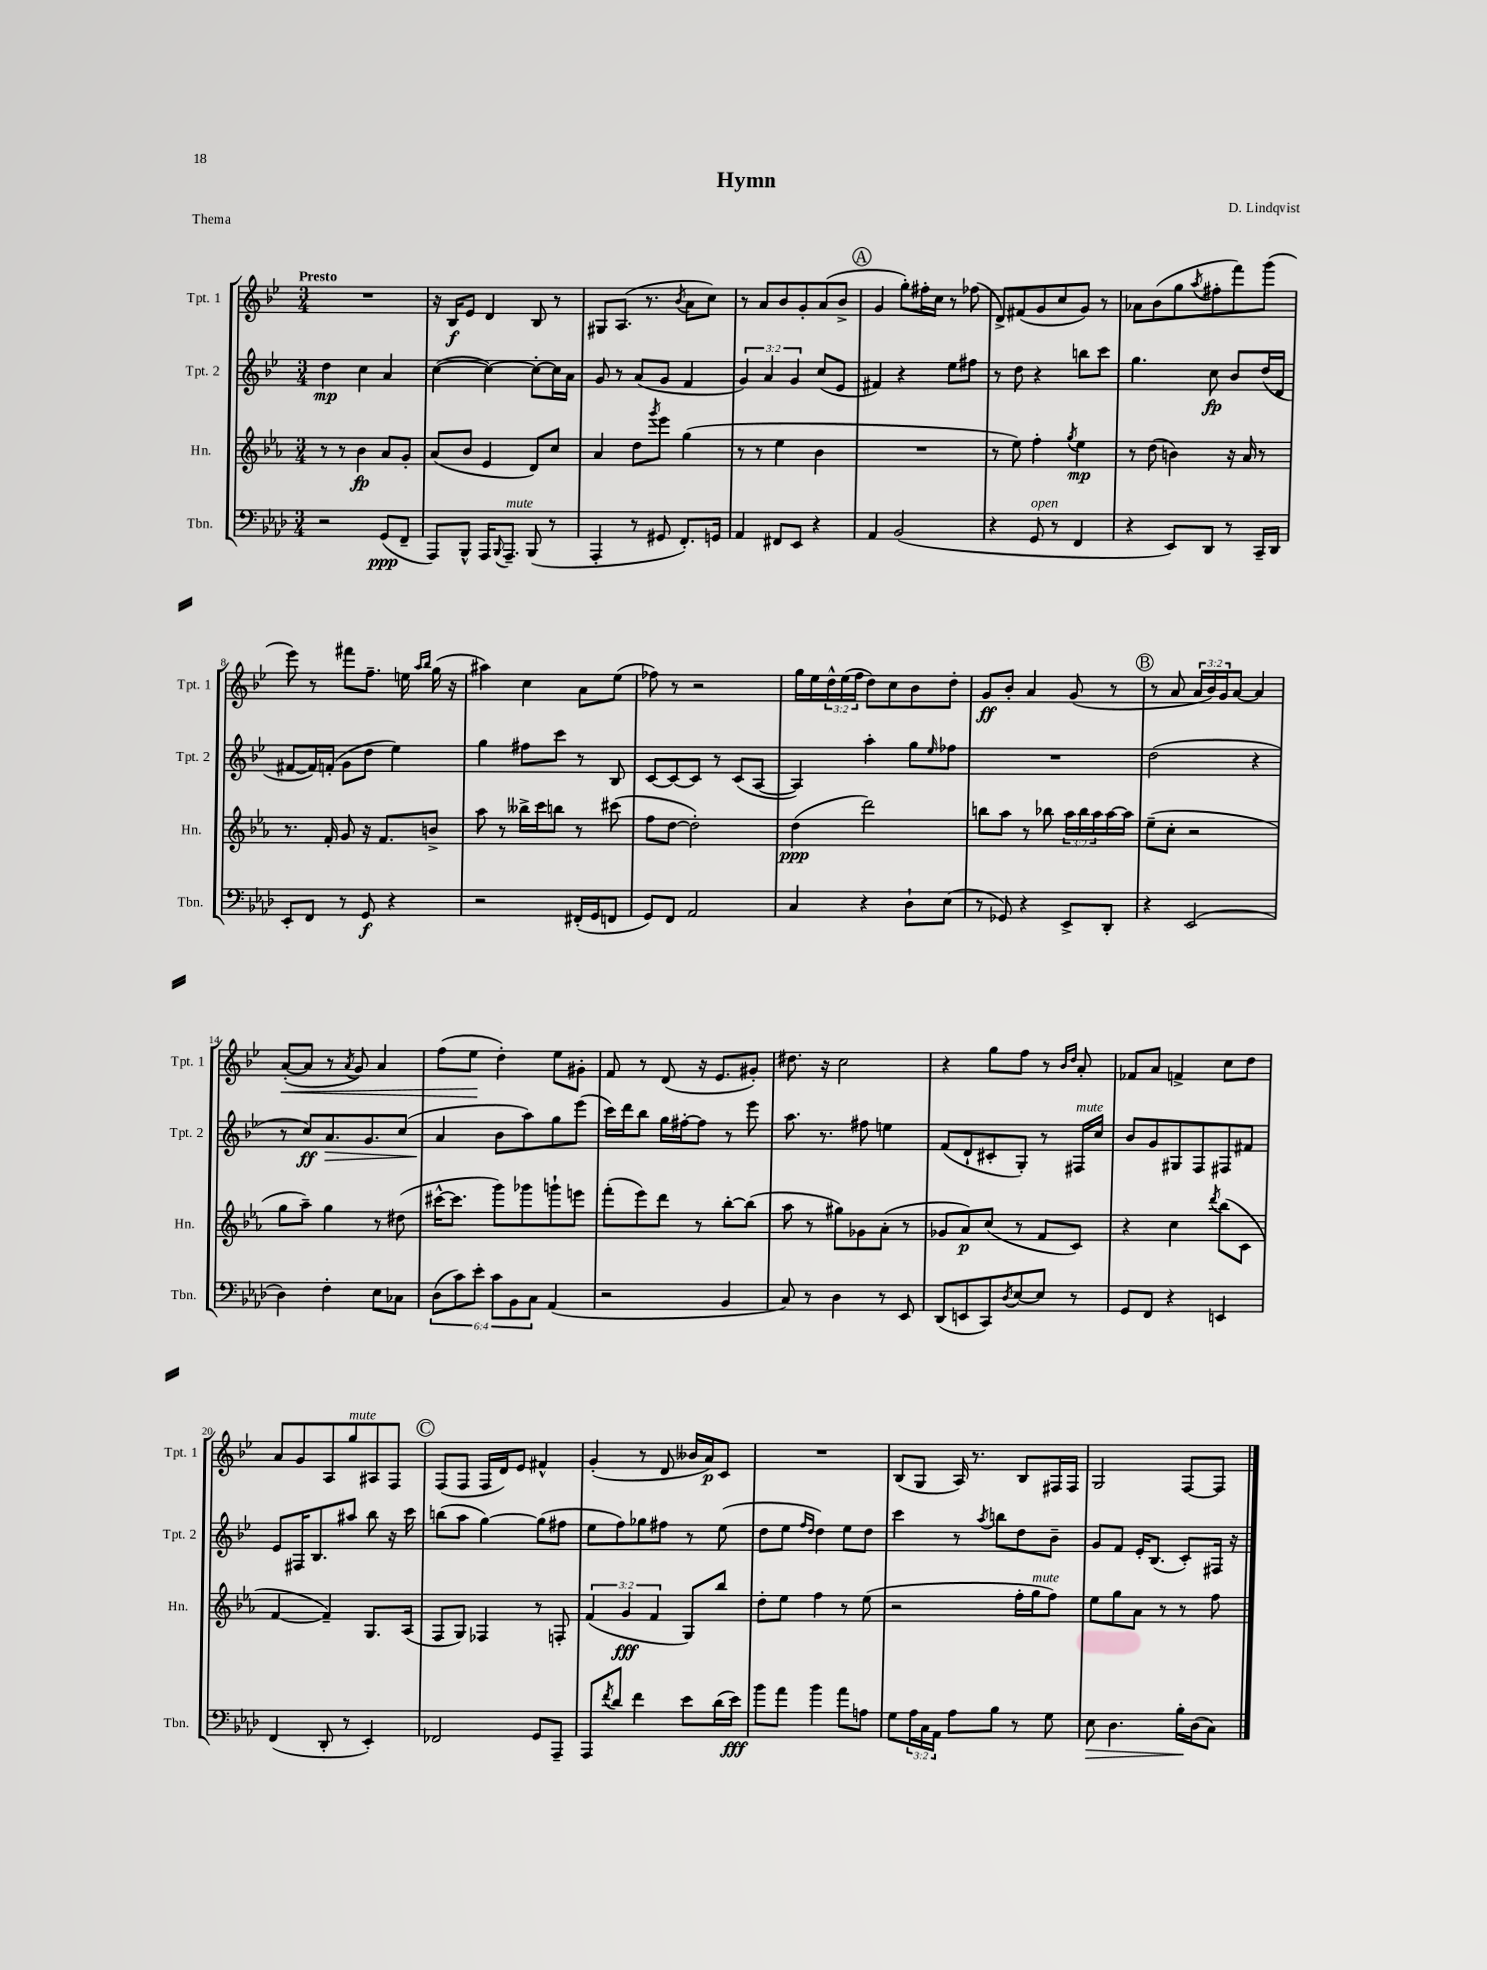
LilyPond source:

\header { title = "Hymn" composer = "D. Lindqvist" piece = "Thema" }
<<
\new StaffGroup <<
\new Staff = "s0" \with { instrumentName = "Tpt. 1" shortInstrumentName = "Tpt. 1" } {
    \clef treble \key bes \major \numericTimeSignature \time 3/4 \override Staff.TupletNumber.text = #tuplet-number::calc-fraction-text \tempo "Presto"
    R2. |
    r16 bes16\f ees'8 d'4 bes8 r8 |
    gis8 a8.( r8. \acciaccatura { bes'8 } a'8 c''8) |
    r8 a'8 bes'8 g'8-. a'8( bes'8-> |
    \mark \markup { \circle "A" } g'4 g''8-.) fis''16-. c''16 r8 fes''8( |
    d'8->) fis'8( g'8 c''8 g'8) r8 |
    aes'8 bes'8( g''8 \acciaccatura { a''8 } fis''8-. f'''8) g'''8( |
    ees'''8) r8 fis'''8 f''8.-- e''16 \grace { a''16 bes''16 } g''16( r16 |
    ais''4) c''4 a'8 ees''8( |
    fes''8) r8 r2 |
    g''16 ees''16 \tuplet 3/2 { d''16-^ ees''16( f''16 } d''8) c''8 bes'8 d''8-. |
    g'8\ff bes'8-. a'4 g'8( r8 |
    \mark \markup { \circle "B" } r8 a'8 \tuplet 3/2 { a'16 bes'16) g'16 } a'8~ a'4 |
    a'8~-.\<( a'8 r8 \acciaccatura { a'8 } g'8) a'4 |
    f''8( ees''8\! d''4-.) ees''8 gis'8-. |
    f'8 r8 d'8( r16 ees'8. gis'8-.) |
    dis''8. r16 c''2 |
    r4 g''8 f''8 r8 \grace { bes'16 d''16 } a'8-. |
    fes'8 a'8 f'4-> c''8 d''8 |
    a'8 g'8 a8 g''8^\markup { \italic "mute" } ais8 f8 |
    \mark \markup { \circle "C" } f8( f8 f16 d'16) ees'8 fis'4-^ |
    g'4-.( r8 d'8 beses'16 a'16\p) c'8 |
    R2. |
    bes8( g8 a16) r8. bes8 fis16 fis16 |
    g2 f8~ f8 \bar "|." |
}
\new Staff = "s1" \with { instrumentName = "Tpt. 2" shortInstrumentName = "Tpt. 2" } {
    \clef treble \key bes \major \numericTimeSignature \time 3/4 \override Staff.TupletNumber.text = #tuplet-number::calc-fraction-text
    d''4\mp c''4 a'4 |
    c''4~( c''4~) c''8~-. c''16 a'16 |
    g'8 r8 a'8( g'8 f'4 |
    \tuplet 3/2 { g'4) a'4 g'4 } c''8( ees'8 |
    \mark \markup { \circle "A" } fis'4) r4 ees''8 fis''8 |
    r8 d''8 r4 b''8 c'''8 |
    g''4. c''8\fp bes'8 d''16( d'16 |
    fis'8~ fis'16) f'16-.( g'8 d''8 ees''4) |
    g''4 fis''8 c'''8 r8 bes8 |
    c'8~ c'8~ c'8 r8 c'8( a8~ |
    a4) a''4-. g''8 \grace { ees''16 } fes''8 |
    R2. |
    \mark \markup { \circle "B" } d''2( r4 |
    r8 c''8\ff) a'8.\> g'8. c''8( |
    a'4\! bes'8 a''8) g''8 ees'''8( |
    c'''16) d'''16 bes''8 g''16 fis''16~-. fis''8 r8 ees'''8 |
    a''8. r8. fis''8 e''4 |
    f'8( d'8-! cis'8-. g8-.) r8 fis16^\markup { \italic "mute" } c''16 |
    bes'8 g'8 gis8 f8 fis8 fis'8 |
    ees'8 fis16 bes8. ais''8 bes''8 r16 c'''16 |
    \mark \markup { \circle "C" } b''8( a''8 g''4~) g''8( fis''8 |
    ees''8 f''8) ges''8 fis''8 r8 ees''8( |
    d''8 ees''8 \grace { f''16 d''16 } d''4) ees''8 d''8 |
    c'''4 r8 \acciaccatura { a''8 } b''8 d''8 bes'8-- |
    g'8 f'8 ees'16-. bes8.( c'8-.) fis16 r16 \bar "|." |
}
\new Staff = "s2" \with { instrumentName = "Hn." shortInstrumentName = "Hn." } {
    \clef treble \key ees \major \numericTimeSignature \time 3/4 \override Staff.TupletNumber.text = #tuplet-number::calc-fraction-text
    r8 r8 bes'4\fp aes'8 g'8-. |
    aes'8( bes'8 ees'4 d'8) c''8 |
    aes'4 d''8 \acciaccatura { g'''8 } ees'''8 g''4( |
    r8 r8 ees''4 bes'4 |
    \mark \markup { \circle "A" } R2. |
    r8 ees''8) f''4-. \acciaccatura { g''8 } ees''4\mp |
    r8 d''8( b'4) r16 aes'16 r8 |
    r8. f'16-. g'8 r16 f'8. b'8-> |
    aes''8 r8 beses''16-> c'''16 b''8 r8 cis'''8( |
    f''8 d''8~ d''2-.) |
    d''4\ppp( d'''2) |
    b''8 aes''8 r8 bes''8 \tuplet 3/2 { aes''16 bes''16 aes''16 } aes''16~ aes''16 |
    \mark \markup { \circle "B" } ees''8--( c''8-. r2 |
    g''8 aes''8--) g''4 r8 dis''8( |
    cis'''16~-^ cis'''8. g'''8) ges'''8 g'''8-! e'''8 |
    f'''8-.( ees'''8) d'''8 r8 bes''8~-. bes''8( |
    aes''8 r8 gis''8) ges'8 aes'8-.( r8 |
    ges'8 aes'8\p) c''8( r8 f'8 c'8) |
    r4 c''4 \acciaccatura { d'''8 } bes''8( c'8 |
    f'4~ f'4--) g8. aes16( |
    \mark \markup { \circle "C" } f8 g8) fes4 r8 f8-. |
    \tuplet 3/2 { f'4( g'4\fff f'4 } g8) bes''8 |
    d''8-. ees''8 f''4 r8 ees''8( |
    r2 f''16-. g''16^\markup { \italic "mute" } f''8) |
    ees''8 g''8 aes'8 r8 r8 f''8 \bar "|." |
}
\new Staff = "s3" \with { instrumentName = "Tbn." shortInstrumentName = "Tbn." } {
    \clef bass \key aes \major \numericTimeSignature \time 3/4 \override Staff.TupletNumber.text = #tuplet-number::calc-fraction-text
    r2 g,8\ppp( f,8-- |
    aes,,8) bes,,8-^ aes,,16 \appoggiatura { bes,,8 } aes,,8.--^\markup { \italic "mute" } bes,,8( r8 |
    aes,,4-. r8 gis,8 f,8.-.) g,16 |
    aes,4 fis,8 ees,8 r4 |
    \mark \markup { \circle "A" } aes,4 bes,2( |
    r4 g,8^\markup { \italic "open" } r8 f,4 |
    r4 ees,8) des,8 r8 c,16-- des,16 |
    ees,8-. f,8 r8 g,8\f r4 |
    r2 fis,16-.( g,16 f,8 |
    g,8) f,8 aes,2 |
    c4 r4 des8-! ees8( |
    r8 ges,8) r4 ees,8-> des,8-. |
    \mark \markup { \circle "B" } r4 ees,2( |
    des4) f4-. ees8 ces8 |
    \tuplet 6/4 { des8( c'8) ees'8-. c'8 bes,8 c8 } aes,4( |
    r2 bes,4 |
    c8) r8 des4 r8 ees,8 |
    des,8( e,8 c,8) \acciaccatura { des8 } ees8~ ees8 r8 |
    g,8 f,8 r4 e,4 |
    f,4( des,8-. r8 ees,4-.) |
    \mark \markup { \circle "C" } fes,2 g,8 aes,,8-- |
    aes,,8 \acciaccatura { f'8 } des'8 f'4 ees'8 des'16( ees'16\fff) |
    bes'8 aes'8 bes'4 aes'8 a8 |
    g8 \tuplet 3/2 { aes16 c16 aes,16 } aes8 bes8 r8 g8 |
    ees8\> des4. bes16-.\! des16( c8) \bar "|." |
}
>>
>>
